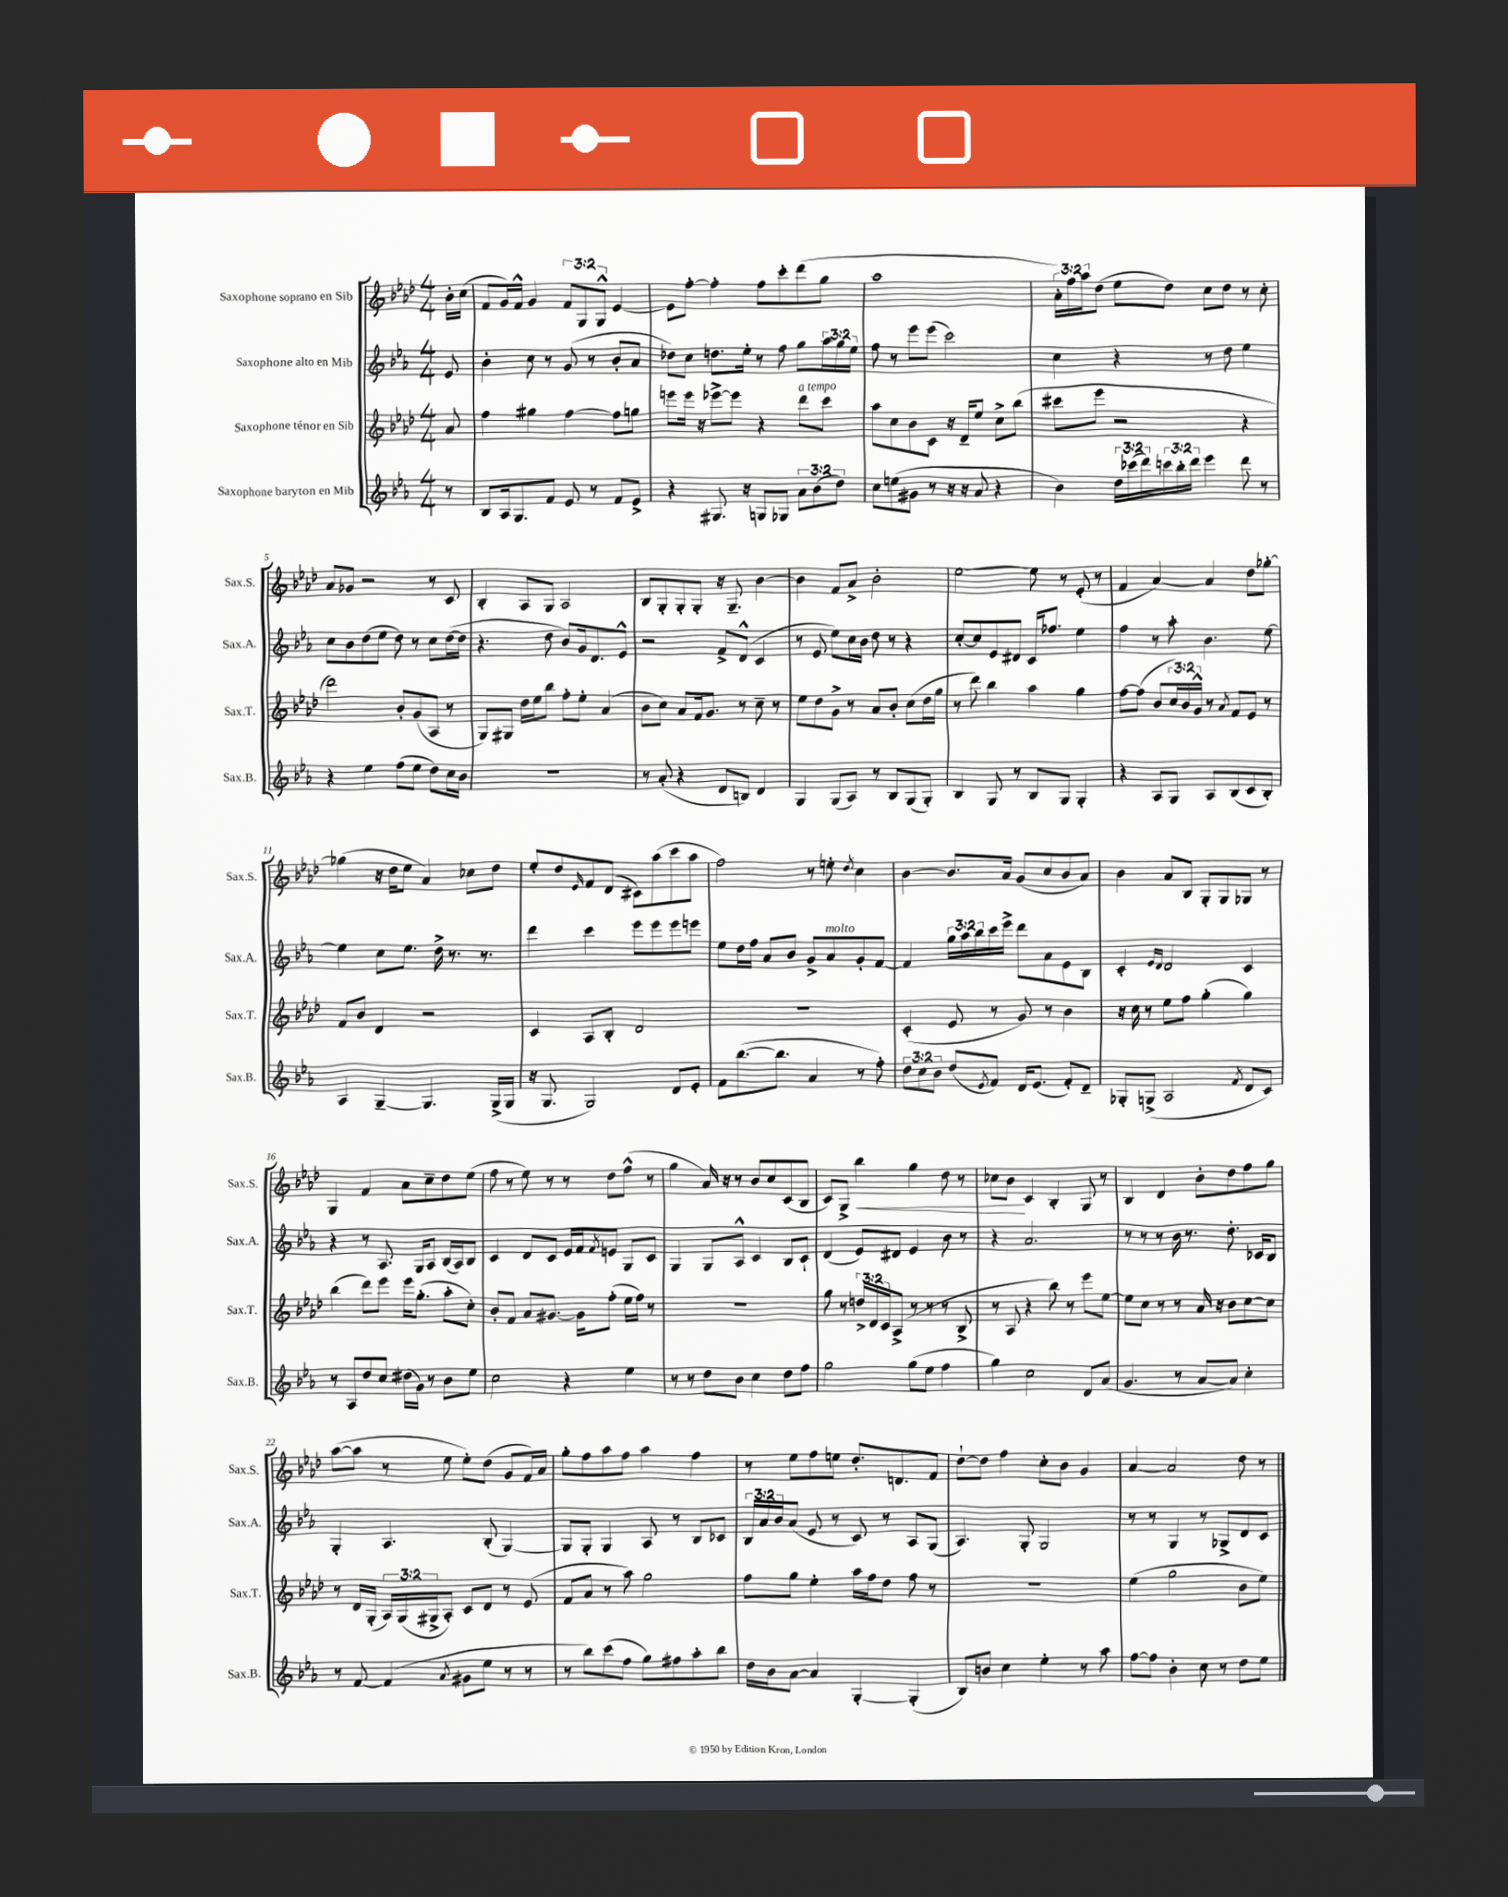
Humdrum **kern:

**kern	**kern	**kern	**kern	**dynam
*part4	*part3	*part2	*part1	*part1
*staff4	*staff3	*staff2	*staff1	*staff1
*I"Saxophone baryton en Mib	*I"Saxophone ténor en Sib	*I"Saxophone alto en Mib	*I"Saxophone soprano en Sib	*
*I'Sax.B.	*I'Sax.T.	*I'Sax.A.	*I'Sax.S.	*
*clefG2	*clefG2	*clefG2	*clefG2	*
*k[b-e-a-]	*k[b-e-a-d-]	*k[b-e-a-]	*k[b-e-a-d-]	*
*M4/4	*M4/4	*M4/4	*M4/4	*
=	=	=	=	=
8r	8a-/	8e-/	16b-'\LL	.
.	.	.	(16cc\JJ	.
=1	=1	=1	=1	=1
8B-/L	4ff\	4b-'\	8f/L	.
16A-/k	.	.	16g/L)	.
8.G/	.	.	16f^^/JJ	.
.	4gg#X\	8cc\	4g/	.
8f/J	.	8r	.	.
8e-/	[4ff\	(8g/	12f/L	.
.	.	.	12G/	.
8r	.	8r	.	.
.	.	.	12G^^/J	.
8f/L	8ff\L]	8b-'/L	[4e-/	.
8e-^/J	8ggn\J	8a-/J	.	.
=2	=2	=2	=2	=2
4r	8eeen\L	8dd-X\L)	8e-\L]	.
.	16eee\Jk	8cc\J	[8ff'\J	.
.	16r	.	.	.
8.G#X/	[8eee-X^\L	8.ddn\L	4ff'\]	.
.	8eee-\J]	.	.	.
16r	.	16ee-'\Jk	.	.
8Gn/L	4r	8r	8ff\L	.
8G-X/J	.	8ff\	8ccc'\	.
!	!LO:TX:a:i:t=a tempo	!	!	!
12a-\L	8ddd-\L	8gg\L	(8ddd-\	.
(12b-\	.	.	.	.
.	8ccc\J	24aa-\L	8gg\J	.
12dd\J)	.	24gg\	.	.
.	.	24ee-\JJ	.	.
=3	=3	=3	=3	=3
8cc\L	8aa-\L	8ff\	1aa-	.
(8een\	8cc\	8r	.	.
8g#X\J	8b-\	8eee-\L	.	.
8r	8c\J	(8eee-\J	.	.
16r	16r	2ccc\)	.	.
16r	16d-~/KL	.	.	.
8a-/	8ee-/J	.	.	.
4r	8cc^\L	.	.	.
.	(8bb-\J	.	.	.
=4	=4	=4	=4	=4
4b-\)	8ccc#X\L	4cc\	24a-'\LL)	.
.	.	.	24ff\	.
.	.	.	24aa-\J	.
.	8eee-\J	.	(8dd-\J	.
24dd\LL	2r	4r	8ee-\L	.
(24ccc-X\	.	.	.	.
24ddd\)	.	.	.	.
24cccn\	.	.	8dd-\J)	.
24bb-'\	.	.	.	.
24ddd\JJ	.	.	.	.
4eee-\	.	8r	8cc\L	.
.	.	8dd\	8dd-\J	.
8ddd\	4r	4ee-\	8r	.
8r	.	.	8cc'\	.
!!LO:LB:g=z
=5	=5	=5	=5	=5
4r	2ddd-\)	8cc\L	8a-/L	.
.	.	8b-\	8g-X/J	.
4ee-\	.	(8dd\	2r	.
.	.	8ee-\J	.	.
(8ff\L	8b-'/L	8dd\)	.	.
8ee-\J	(8g/	8r	.	.
8dd\L)	8A-/J	8cc\L	8r	.
16cc\L	8r	([16dd\L	8c/	.
16b-\JJ	.	16dd\JJ]	.	.
=6	=6	=6	=6	=6
1r	8G/L)	4.r	4B-'/	.
.	8G#X/J	.	.	.
.	16dd-\LL	.	8A-/L	.
.	16ee-\J	.	.	.
.	8bb-\J	8dd\	8G/J	.
.	8ff'\L	8b-/L)	2A-/	.
.	8ee-'\J	16g/k	.	.
.	.	8.d/	.	.
.	(4a-/	.	.	.
.	.	8e-^^/J	.	.
=7	=7	=7	=7	=7
8r	8b-\L	2r	8B-/L	.
(8a-'/	8cc\J)	.	8G'/	.
4r	8a-/L	.	8G'/	.
.	16f/k	.	8G'/J	.
.	8.g/J	.	.	.
8d/L	.	8f^/L	16r	.
.	.	.	8.G~/	.
8Bn/J)	8r	(8d^^/J	.	.
4d/	8cc~\	4c/	[4b-\	.
.	8r	.	.	.
=8	=8	=8	=8	=8
4G/	8ee-\L	8r	4b-\]	.
.	8dd-\	8e-/	.	.
(8G/L	8g^\J	8ee-\L)	8f/L	.
8A-/J)	8r	16cc\L	8a-^/J	.
.	.	16b-\JJ	.	.
8r	8a-/L	8dd\	2b-'\	.
8B-/L	8b-'/J	8r	.	.
(8G/	(8cc\L	4r	.	.
8G'/J)	16dd-\L	.	.	.
.	16gg\JJ	.	.	.
=9	=9	=9	=9	=9
4B-/	8r	[8cc'/L	[2ee-\	.
.	8ddd-\)	8cc/]	.	.
8G/	4bb-\	8e-/	.	.
8r	.	8d#X/J	.	.
8B-/L	4aa-\	16c/KL	8ee-\]	.
.	.	8.ff-X/J	.	.
8G/J	.	.	8r	.
4G'/	4gg\	4ee-\	(8e-'/	.
.	.	.	8r	.
=10	=10	=10	=10	=10
4r	[8ff\L	4ff\	4f/	.
.	(8ff\J]	.	.	.
8A-/L	8b-/L	8r	[4a-/)	.
8G/J	24cc/L)	8aa-'\	.	.
.	24b-/	.	.	.
.	24g^^/JJ	.	.	.
8A-/L	8r	4.b-\	4a-/]	.
.	8qa-/	.	.	.
(8B-/	8f/L	.	.	.
8c/	8e-/J	.	8dd-\L	.
8B-'/J)	8r	[8ee-\	[8gg-X'\J	.
!!LO:LB:g=z
=11	=11	=11	=11	=11
4A-/	8f/L	4ee-\]	(4gg-X\]	.
.	8b-/J	.	.	.
[4G~/	4d-/	8cc\L	16r	.
.	.	.	16dd-\KL	.
.	.	8.ee-\J	8ee-\J	.
4.G/]	2r	.	4a-/)	.
.	.	16dd^\	.	.
.	.	8.r	.	.
.	.	.	8cc-X\L	.
.	.	8.r	.	.
(16G^/LL	.	.	8dd-\J	.
16G/JJ	.	.	.	.
=12	=12	=12	=12	=12
16r	4c/	4ddd\	8ee-'/L	.
8.G/	.	.	.	.
.	.	.	8dd-/	.
.	.	.	16qqe-/	.
2G/)	8A-/L	4ccc\	8f/	.
.	8B-'/J	.	(8d-/J	.
.	2d-/	8eee-\L	8c#X\L)	.
.	.	8eee-\	(8aa-\	.
8d/L	.	8eee-\	8ccc\	.
8e-'/J	.	8eeen\J	8aa-\J	.
=13	=13	=13	=13	=13
8f\L	1r	8ee-\L	2ff\)	.
([8.bb-\	.	16dd\L	.	.
.	.	16ff\JJ	.	.
.	.	8a-/L	.	.
8.bb-\J]	.	.	.	.
.	.	8b-/J	.	.
4a-/	.	8g^/L	8r	.
!	!	!LO:TX:a:i:t=molto	!	!
.	.	8a-/	8een'\	.
.	.	.	8qdd-/	.
8r	.	8g'/	4cc\	.
8ff'\)	.	[8f/J	.	.
=14	=14	=14	=14	=14
12dd\L	(4c'/	4f/]	[4b-\	.
12cc\	.	.	.	.
12b-\J	.	.	.	.
(8dd/L	8e-/	24gg\LL	8.b-/L]	.
.	.	24aa-\	.	.
.	.	24bb-\	.	.
8qe-/	.	.	.	.
8f/J)	8r	16ccc\	.	.
.	.	16eee-^\JJ	16a-/Jk	.
16d/KL	8g/)	8ddd\L	(8g/L	.
(8.e-/J	.	.	.	.
.	8r	8a-\	8cc/	.
8f'/L)	4b-\	8e-\	8b-/	.
8d~/J	.	8B-\J	8a-/J)	.
=15	=15	=15	=15	=15
8G-X'/L	16r	4c'/	4b-\	.
.	16cc\	.	.	.
(8Gn^/J	8r	.	.	.
.	.	16qqe-/LL	.	.
.	.	16qqd/JJ	.	.
2A-/	8ee-\L	2d/	8a-/L	.
.	8ff\J	.	8B-/J	.
.	(4gg'\	.	8G'/L	.
.	.	.	8G/	.
8qf/	.	.	.	.
8d/L	4gg\)	4c/	8G-X/J	.
8c/J)	.	.	8r	.
!!LO:LB:g=z
=16	=16	=16	=16	=16
8r	(4bb-\	4r	4G/	.
8A-/L	.	.	.	.
8dd/	8ddd-\L)	8r	4f/	.
8cc/J	8eee-\J	8.A-/	.	.
(16dd#X\LL	16eee-\KL	.	8a-\L	.
16g\JJ)	(8.gg'\J	16G/KL	.	.
8r	.	8A-/J	8cc~\	.
8b-\L	8aa-'\L	(16B-/LL	8dd-\	.
.	.	16A-/J)	.	.
8ee-\J	8cc'\J)	8B-/J	(8ee-\J	.
=17	=17	=17	=17	=17
2cc\	8b-'/L	4c/	8ff\	.
.	8f/J	.	8r	.
.	8a-/L	8d/L	8ee-\)	.
.	[8.g#X/J	8c/J	8r	.
4r	.	16e-/LL	8r	.
.	16g#\KL]	16f/J	.	.
.	.	8qf/	.	.
.	(8ff'\J	8en/J	8dd-\L	.
4ee-\	16ee-\LL	8G/L	(8ff^^\J	.
.	16ff\JJ)	.	.	.
.	8r	8c/J	8r	.
=18	=18	=18	=18	=18
8r	1r	4G/	4gg\	.
8r	.	.	.	.
8dd\L	.	8G/L	16a-/)	.
.	.	.	16r	.
8b-\J	.	8A-^^/J	8r	.
4cc\	.	4c/	8b-/L	.
.	.	.	8cc/	.
8dd\L	.	8B-/L	(8c/	.
8ff\J	.	8c`/J	8B-/J	.
=19	=19	=19	=19	=19
2gg\	8gg\	(4d/	8c/L)	.
.	8r	.	8G^/J	.
!	!	!	!	!LO:HP:b
.	24ddn^/LL	8e-/L)	4bb-\	<
.	24d-/	.	.	.
.	24c/J	.	.	.
.	(8A-^/J	8d#X/J	.	.
(8gg\L	8r	4e-/	4gg\	.
8ee-\J	8r	.	.	.
4ff\	8r	8b-\	8dd-\	.
.	8B-^/	8r	8r	.
=20	=20	=20	=20	=20
4gg\)	8r	4r	8cc-X\L	.
.	8A-/	.	8b-\J	.
2cc\	4r	2.a-/	4c/	[
.	8bb-\)	.	4B-'/	.
.	8r	.	.	.
8d/L	8eee-\L	.	8G/	.
(8a-/J	[8ee-\J	.	8r	.
=21	=21	=21	=21	=21
4.g/	8ee-\L]	8r	4B-/	.
.	8cc\J	8r	.	.
.	8r	8r	4d-/	.
8r	8r	16b-\	.	.
.	.	8.r	.	.
[8a-/L	16a-/	.	8b-'\L	.
.	16r	.	.	.
8a-/J])	8b-\L	8.dd'\	8dd-\	.
4cc'\	[8cc\	.	8ff\	.
.	.	16c-X/KL	.	.
.	8cc\J]	8B-/J	8gg\J	.
!!LO:LB:g=z
=22	=22	=22	=22	=22
8r	8r	4G'/	([8aa-\L	.
[8f/	16d-/LL	.	8aa-\J]	.
.	(16G'/JJ	.	.	.
(4f/]	24A-/LL)	4.A-/	8r	.
.	(24G/	.	.	.
.	24G#X^/J	.	.	.
.	8A-'/J)	.	8ee-\	.
8qa-/	.	.	.	.
8g#X\L	8c/L	.	8ee-'\L)	.
8ee-\J	8d-/J	(8B-'/	(8dd-\J	.
8r	8r	[4G/)	8g/L	.
8r	(8e-/	.	16f/L)	.
.	.	.	16a-/JJ	.
=23	=23	=23	=23	=23
8r	8f/L	8G/L]	8gg'\L	.
8bb-\L)	8a-/J	8G'/J	8ff\	.
(8ccc\	8r	4G/	8aa-\	.
8ff\J	8aa-\)	.	8ff\J	.
8gg\L)	2gg\	8A-/	4aa-\	.
8ff#X\	.	8r	.	.
8aa-'\	.	8B-/L	4ff\	.
8bb-\J	.	8c-X/J	.	.
=24	=24	=24	=24	=24
16dd\LL	8ff\L	24B-/LL	8r	.
.	.	24a-/	.	.
16b-\J	.	.	.	.
.	.	24b-/J	.	.
[8a-\J	8gg\J	(8a-/J	8ee-\L	.
4a-/]	4ee-'\	8e-/	8ff\	.
.	.	8r	8een\J	.
[4G'/	16aa-\LL	8c/)	8.dd-'/L	.
.	16ff\J	.	.	.
.	8dd-\J	8r	.	.
.	.	.	8.dn/	.
(4G'/]	8ff\	8A-/L	.	.
.	8r	(8G/J	8f/J	.
=25	=25	=25	=25	=25
8B-/L)	1r	4.A-/)	[8dd-`\L	.
8bn/J	.	.	8dd-\J]	.
4cc\	.	.	4ff\	.
.	.	8G'/	.	.
4ee-'\	.	2G/	8cc'\L	.
.	.	.	8b-\J	.
8r	.	.	4g/	.
8aa-\	.	.	.	.
=26	=26	=26	=26	=26
[8ff\L	(4ee-\	8r	[4a-/	.
8ff\J]	.	8r	.	.
4b-'\	2gg\	4G/	2a-/]	.
8cc\	.	8r	.	.
8r	.	8G-X^/L	.	.
8dd\L	8b-\L	8d/	8dd-\	.
8ee-\J	8ee-\J)	8c/J	8r	.
==	==	==	==	==
*-	*-	*-	*-	*-
